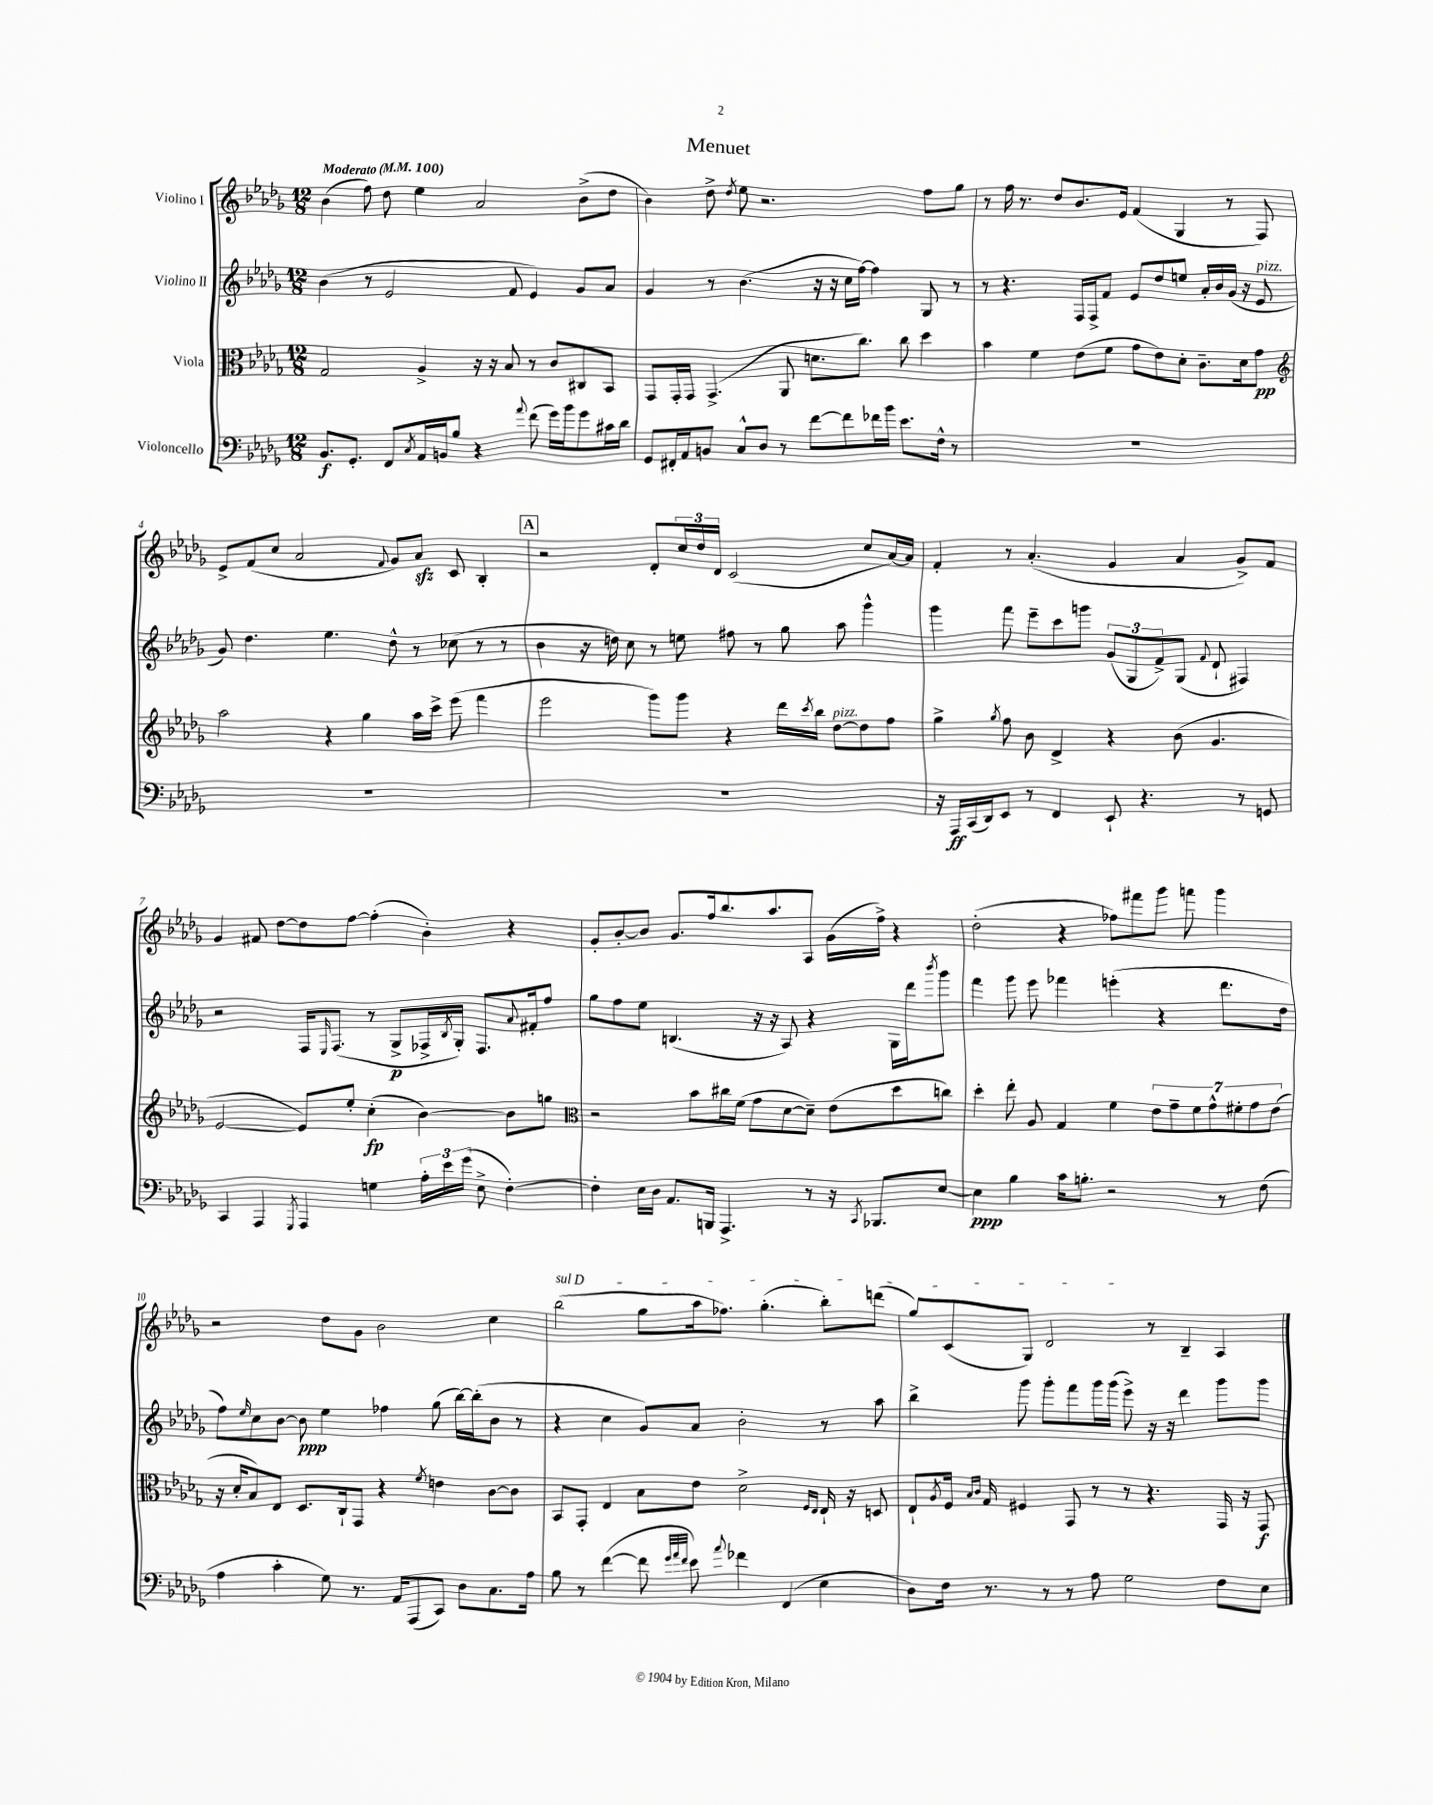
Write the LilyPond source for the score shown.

\header { title = "Menuet" }
<<
\new StaffGroup <<
\new Staff = "s0" \with { instrumentName = "Violino I" } {
    \clef treble \key des \major \numericTimeSignature \time 12/8 \tempo "Moderato" 4 = 100
    bes'4( f''8) des''8 ees''4 aes'2 bes'8->( des''8 |
    bes'4) des''8-> \acciaccatura { des''8 } ees''8 r2. f''8 ges''8 |
    r8 f''16 r8. des''8 bes'8. ees'16 f'4( ges4 r8 f8) |
    ees'8-> f'8( c''8 aes'2 \appoggiatura { f'8 } ges'8) aes'8\sfz c'8 bes4-. |
    \mark \markup { \box "A" } r2 des'8-. \tuplet 3/2 { c''16 des''16 des'16 } c'2( c''8 aes'16~) aes'16 |
    f'4-. r8 aes'4.-.( ges'4 aes'4 ges'8->) f'8 |
    ges'4 fis'8 des''8~ des''8 f''8~ f''4-.( bes'4-.) r4 |
    ges'8-. bes'8~-. bes'8 ges'8. f''16 bes''8. aes''8. aes8 ges'16( f''16->) r4 |
    des''2-.( r4 fes''8) fis'''8 ges'''8 f'''8 ges'''4 |
    r2 des''8 ges'8 bes'2 c''4 |
    \once \override TextSpanner.bound-details.left.text = \markup { \italic "sul D" } bes''2\startTextSpan( ges''8 aes''16 fes''8.) ges''4.-.( bes''8-.) d'''8( |
    ges''8) c'8( ges8) des'2\stopTextSpan r8 bes4-- aes4 \bar "|." |
}
\new Staff = "s1" \with { instrumentName = "Violino II" } {
    \clef treble \key des \major \numericTimeSignature \time 12/8
    bes'4( r8 ees'2 f'8 ees'4) ges'8 aes'8 |
    ges'4 r8 bes'4.( r16 r16 c''16 f''16~) f''4 ges8 r8 |
    r8 r4. f16 f16-> f'8 ees'8 des''8 e''8 aes'16-. bes'16 ges'16( r16 ees'8^\markup { \italic "pizz." } |
    ges'8) des''4. ees''4. des''8-^ r8 ces''8( r8 r8 |
    \mark \markup { \box "A" } bes'4 r16 d''16) c''8 r8 e''8 fis''8 r8 ges''8 aes''8 ges'''4-^ |
    ges'''4 f'''8 ees'''8-- c'''8 g'''8 \tuplet 3/2 { ges'8( ges8 f'8->) } ges8( \appoggiatura { f'8 } des'8-! fis4) |
    r2 f16 \grace { ees16 } f8.( r8 ges8->\p fes16-> \acciaccatura { bes8 } ges16-.) fes8. \appoggiatura { aes'8 } fis'16-. f''8 |
    ges''8 f''8 ees''8 b4.( r16 r16 aes8) r4 ges16 des'''16 \acciaccatura { bes'''8 } ges'''8 |
    f'''4 ges'''8 ees'''8 fes'''4 e'''4-.( r4 des'''8. des''16 |
    f''8) \grace { ees''16 } c''8 bes'8~ bes'8\ppp ees''4 fes''4 ges''8( bes''16~) bes''16-.( bes'8 r8 |
    r4 c''4 ges'8) aes'8 bes'2-. r8 aes''8 |
    bes''4-> ges'''8 ges'''8-. f'''8 ges'''16 ges'''16( ees'''8->) r16 r16 des'''4 ges'''8 ges'''8 \bar "|." |
}
\new Staff = "s2" \with { instrumentName = "Viola" } {
    \clef alto \key des \major \numericTimeSignature \time 12/8
    ges2 aes4-> r16 r16 bes8 r8 c'8 cis8 bes,8 |
    ges,8 ges,16-. ges,16 ges,4.->( aes,8 d'8. c''8.) c''8 des''4 |
    bes'4 f'4 ees'8( f'8 ges'8 ees'8) des'8-. c'8.-- des'16 ges'8\pp |
    \clef treble aes''2 r4 ges''4 aes''16 c'''16-> ees'''8( f'''4 |
    \mark \markup { \box "A" } ees'''2 ges'''8) ges'''8 r4 des'''16 \acciaccatura { c'''8 } bes''16 des''8~^\markup { \italic "pizz." } des''8 f''8 |
    ges''4-> \acciaccatura { ges''8 } f''8 bes'8 des'4-> r4 bes'8( ges'4. |
    ees'2~ ees'8) ees''8-. c''4-.\fp( bes'4~) bes'8 g''8 |
    \clef alto r2 bes'8 cis''16 f'16( ges'8 des'8~ des'8--) ees'8( des''8 c''8) |
    des''4-. ees''8-. aes8 ges4 f'4 \tuplet 7/4 { ees'8 ges'8-- f'8 ges'8-^ fis'8-. ges'8 ees'8( } |
    r16 des'16-. bes8) ees8 des8. c16-! ges,8 r4 \acciaccatura { f'8 } e'4 c'8~ c'8 |
    bes,8 ges,8-. ees4 bes8 ees'8 des'2-> \grace { f16 ees16 } ees16-! r16 d8 |
    ees8-! \acciaccatura { aes8 } f16 \grace { bes16 c'16 } ges16 fis4 ges,8 r8 r8 r4. ges,16 r16 ges,8\f \bar "|." |
}
\new Staff = "s3" \with { instrumentName = "Violoncello" } {
    \clef bass \key des \major \numericTimeSignature \time 12/8
    bes,8.\f ges,8.-. f,8 \acciaccatura { c8 } aes,16 b,16 bes8 r4 \appoggiatura { aes'8 } f'8( ges'16) bes'16 ges'8 cis'16 des'16 |
    ges,8 fis,16-. aes,16 b,8 c8-^ des8 r8 f'8~ f'8 fes'16 bes'16 ees'8. f16-^ r8 |
    R1. |
    R1. |
    \mark \markup { \box "A" } R1. |
    r16 aes,,16\ff c,16( des,16) ees,8 r8 f,4 ees,8-! r4. r8 g,8 |
    c,4 aes,,4 \acciaccatura { ges,,8 } aes,,4 g4 \tuplet 3/2 { aes16-. ees'16 ges'16( } ees8-> f4~-.) |
    f4-. ees16 des16 aes,8. b,,16 aes,,4.-> r8 r16 \acciaccatura { c,8 } bes,,8. ees8~ |
    ees4\ppp bes4 c'16 b8.-. r2 r8 f8( |
    aes4 c'4-. ges8) r8. aes,16 aes,,8( c,8) des8 c8. aes16 |
    bes8 r8 f'4~( f'8 \grace { ges'32 aes'32 f'32 } ees'8) \appoggiatura { aes'8 } fes'4 f,4( ees4 |
    des8) f16 r8. r8 r8 aes8 ges2 f8 ees8 \bar "|." |
}
>>
>>
